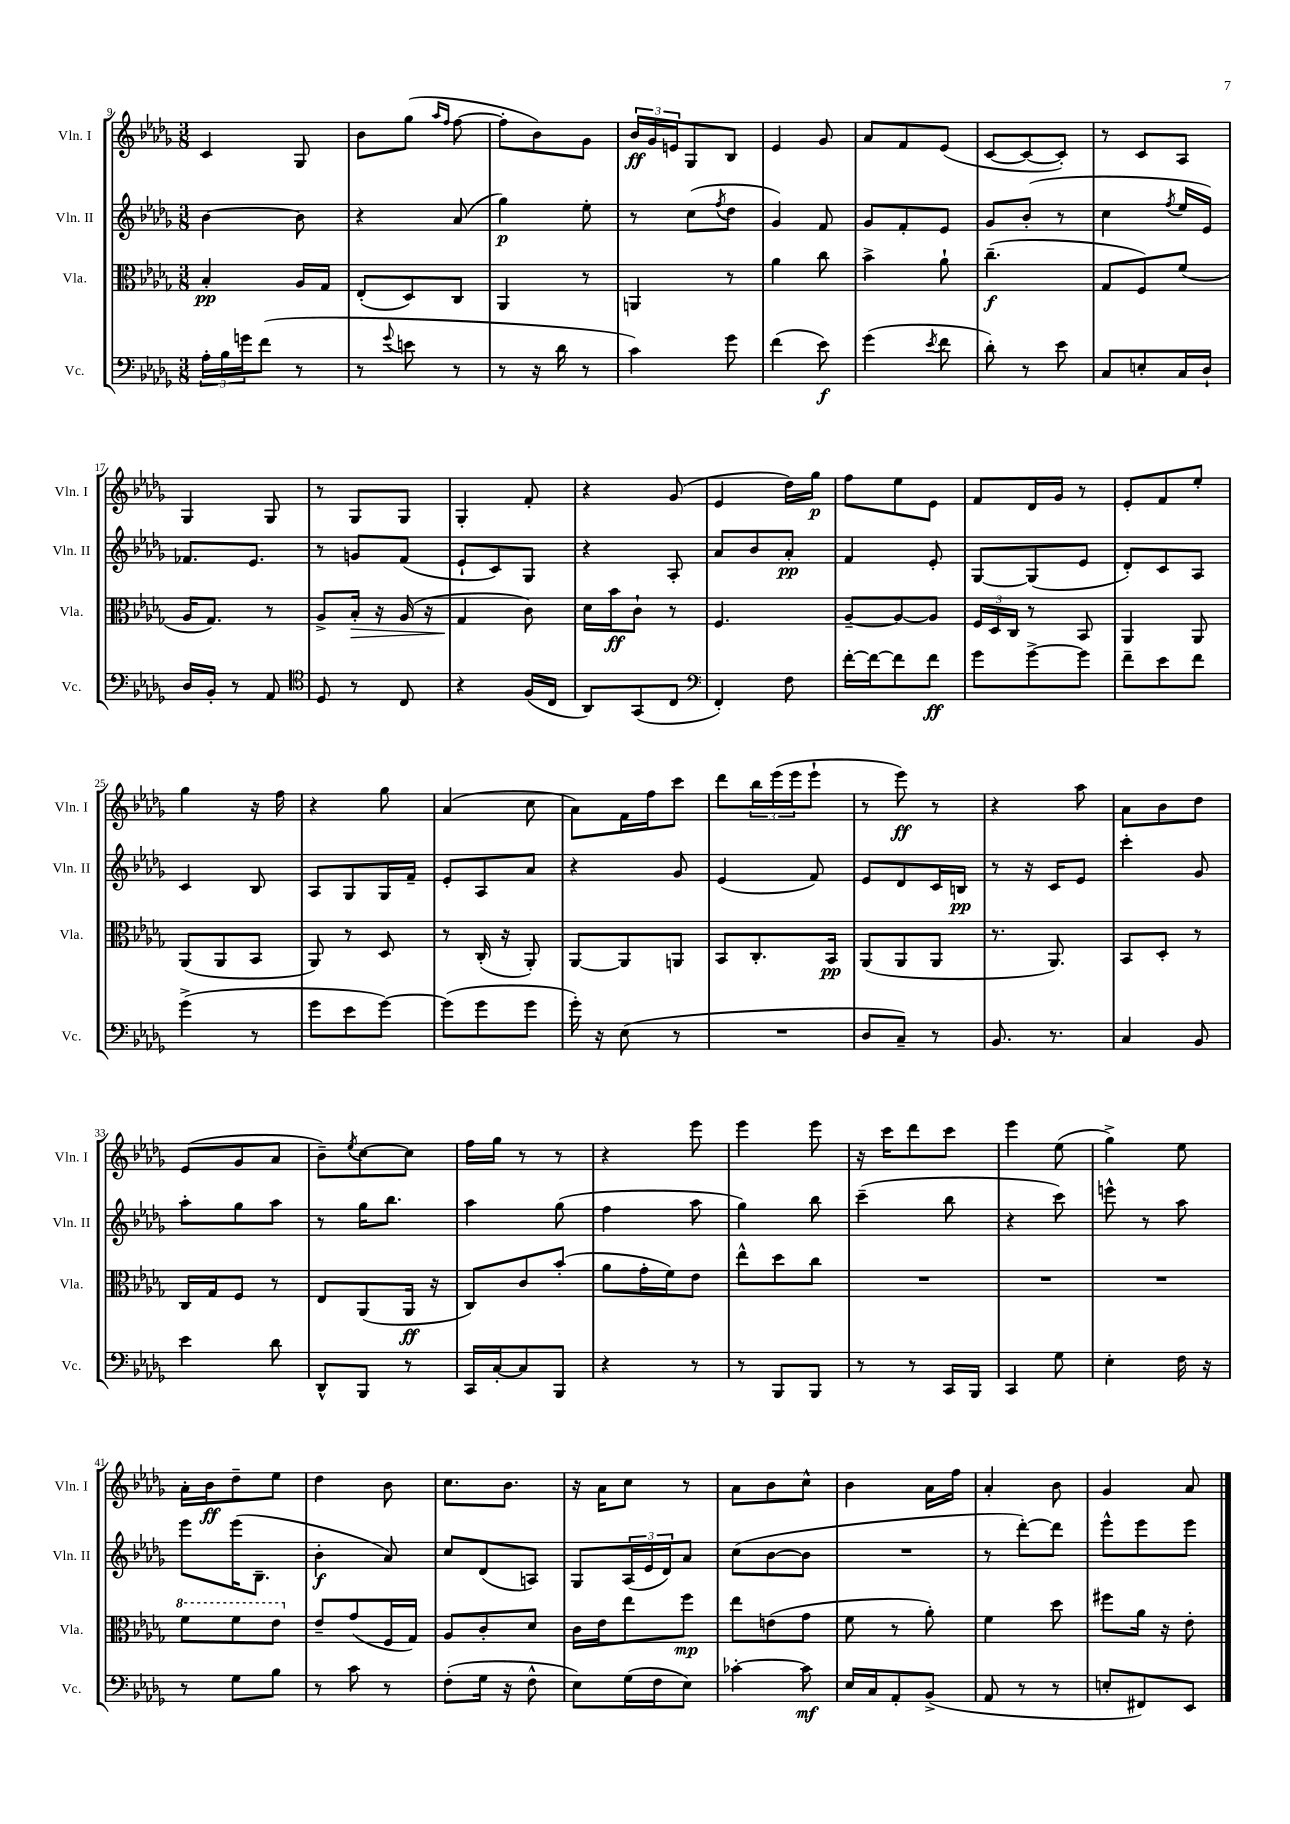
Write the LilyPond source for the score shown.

<<
\new StaffGroup <<
\new Staff = "s0" \with { instrumentName = "Vln. I" shortInstrumentName = "Vln. I" } {
    \clef treble \key des \major \numericTimeSignature \time 3/8
    c'4 ges8 |
    bes'8 ges''8( \grace { aes''16 f''16 } f''8~ |
    f''8-. bes'8) ges'8 |
    \tuplet 3/2 { bes'16\ff ges'16 e'16 } ges8 bes8 |
    ees'4 ges'8 |
    aes'8 f'8 ees'8( |
    c'8~ c'8~ c'8-.) |
    r8 c'8 aes8 |
    ges4 ges8 |
    r8 ges8 ges8 |
    ges4-. f'8-. |
    r4 ges'8( |
    ees'4 des''16) ges''16\p |
    f''8 ees''8 ees'8 |
    f'8 des'16 ges'16 r8 |
    ees'8-. f'8 ees''8-. |
    ges''4 r16 f''16 |
    r4 ges''8 |
    aes'4( c''8 |
    aes'8) f'16 f''16 c'''8 |
    des'''8 \tuplet 3/2 { bes''16 ees'''16( ees'''16 } ees'''8-! |
    r8 ees'''8\ff) r8 |
    r4 aes''8 |
    aes'8 bes'8 des''8 |
    ees'8( ges'8 aes'8 |
    bes'8--) \acciaccatura { ees''8 } c''8~ c''8 |
    f''16 ges''16 r8 r8 |
    r4 ees'''8 |
    ees'''4 ees'''8 |
    r16 c'''16 des'''8 c'''8 |
    ees'''4 ees''8( |
    ges''4->) ees''8 |
    aes'16-. bes'16\ff des''8-- ees''8 |
    des''4 bes'8 |
    c''8. bes'8. |
    r16 aes'16 c''8 r8 |
    aes'8 bes'8 c''8-^ |
    bes'4 aes'16 f''16 |
    aes'4-. bes'8 |
    ges'4 aes'8 \bar "|." |
}
\new Staff = "s1" \with { instrumentName = "Vln. II" shortInstrumentName = "Vln. II" } {
    \clef treble \key des \major \numericTimeSignature \time 3/8
    bes'4~ bes'8 |
    r4 aes'8( |
    ges''4\p) ees''8-. |
    r8 c''8( \acciaccatura { f''8 } des''8 |
    ges'4) f'8 |
    ges'8 f'8-. ees'8 |
    ges'8 bes'8-.( r8 |
    c''4 \acciaccatura { f''8 } ees''16 ees'16) |
    fes'8. ees'8. |
    r8 g'8 f'8( |
    ees'8-! c'8) ges8 |
    r4 aes8-. |
    aes'8 bes'8 aes'8-.\pp |
    f'4 ees'8-. |
    ges8~ ges8( ees'8 |
    des'8-.) c'8 aes8 |
    c'4 bes8 |
    aes8 ges8 ges16 f'16-- |
    ees'8-. aes8 aes'8 |
    r4 ges'8 |
    ees'4( f'8) |
    ees'8 des'8 c'16 b16\pp |
    r8 r16 c'16 ees'8 |
    c'''4-. ges'8 |
    aes''8-. ges''8 aes''8 |
    r8 ges''16 bes''8. |
    aes''4 ges''8( |
    f''4 aes''8 |
    ges''4) bes''8 |
    c'''4--( bes''8 |
    r4 c'''8) |
    e'''8-^ r8 aes''8 |
    ees'''8 ees'''16( bes8.-- |
    bes'4-.\f aes'8) |
    c''8 des'8( a8) |
    ges8 \tuplet 3/2 { aes16( ees'16 des'16) } aes'8 |
    c''8( bes'8~ bes'8 |
    R4. |
    r8 des'''8~-.) des'''8 |
    ees'''8-^ ees'''8 ees'''8 \bar "|." |
}
\new Staff = "s2" \with { instrumentName = "Vla." shortInstrumentName = "Vla." } {
    \clef alto \key des \major \numericTimeSignature \time 3/8
    bes4-.\pp aes16 ges16 |
    ees8-.( des8) c8 |
    aes,4 r8 |
    a,4 r8 |
    aes'4 c''8 |
    bes'4-> aes'8-! |
    c''4.--\f( |
    ges8 f8) f'8( |
    aes16 ges8.) r8 |
    aes8-> bes16-.\> r16 aes16( r16 |
    ges4\! c'8) |
    des'16 bes'16\ff c'8-! r8 |
    f4. |
    aes8~-- aes8~ aes8 |
    \tuplet 3/2 { f16 des16 c16 } r8 bes,8 |
    aes,4 aes,8 |
    aes,8( aes,8 bes,8 |
    aes,8) r8 des8 |
    r8 c16-.( r16 aes,8-.) |
    aes,8~ aes,8 a,8 |
    bes,8 c8.-. bes,16\pp |
    aes,8( aes,8 aes,8 |
    r8. aes,8.) |
    bes,8 des8-. r8 |
    c16 ges16 f8 r8 |
    ees8 aes,8( aes,16\ff r16 |
    c8) c'8 bes'8-.( |
    aes'8 ges'16-. f'16) ees'8 |
    ees''8-^ des''8 c''8 |
    R4. |
    R4. |
    R4. |
    \ottava #1 f''8 f''8 ees''8 \ottava #0 |
    ees'8-- ges'8( f16 ges16) |
    aes8 c'8-. des'8 |
    c'16 ees'16 ees''8 f''8\mp |
    ees''8 e'8( ges'8 |
    f'8 r8 aes'8-.) |
    f'4 des''8 |
    fis''8 aes'16 r16 ees'8-. \bar "|." |
}
\new Staff = "s3" \with { instrumentName = "Vc." shortInstrumentName = "Vc." } {
    \clef bass \key des \major \numericTimeSignature \time 3/8
    \tuplet 3/2 { aes16-. bes16 g'16 } f'8( r8 |
    r8 \appoggiatura { ges'8 } e'8 r8 |
    r8 r16 des'16 r8 |
    c'4) ges'8 |
    f'4( ees'8\f) |
    ges'4( \acciaccatura { ees'8 } f'8 |
    des'8-.) r8 ees'8 |
    c8 e8-. c16 des16-! |
    des16 bes,16-. r8 aes,8 |
    \clef tenor des8 r8 c8 |
    r4 f16( c16 |
    aes,8) ges,8( c8 |
    \clef bass f,4-.) f8 |
    f'16~-. f'16~ f'8 f'8\ff |
    ges'8 ges'8~-> ges'8 |
    f'8-- ees'8 f'8 |
    ges'4->( r8 |
    ges'8 ees'8 ges'8~) |
    ges'8( ges'8 ges'8 |
    ges'16-.) r16 ees8( r8 |
    R4. |
    des8 c8--) r8 |
    bes,8. r8. |
    c4 bes,8 |
    ees'4 des'8 |
    des,8-^ bes,,8 r8 |
    c,16 c16~-. c8 bes,,8 |
    r4 r8 |
    r8 bes,,8 bes,,8 |
    r8 r8 c,16 bes,,16 |
    c,4 ges8 |
    ees4-. f16 r16 |
    r8 ges8 bes8 |
    r8 c'8 r8 |
    f8-.( ges16 r16 f8-^ |
    ees8) ges16( f16 ees8) |
    ces'4~-. ces'8\mf |
    ees16 c16 aes,8-. bes,8->( |
    aes,8 r8 r8 |
    e8-. fis,8) ees,8 \bar "|." |
}
>>
>>
\layout { \context { \Score currentBarNumber = #9 } }
